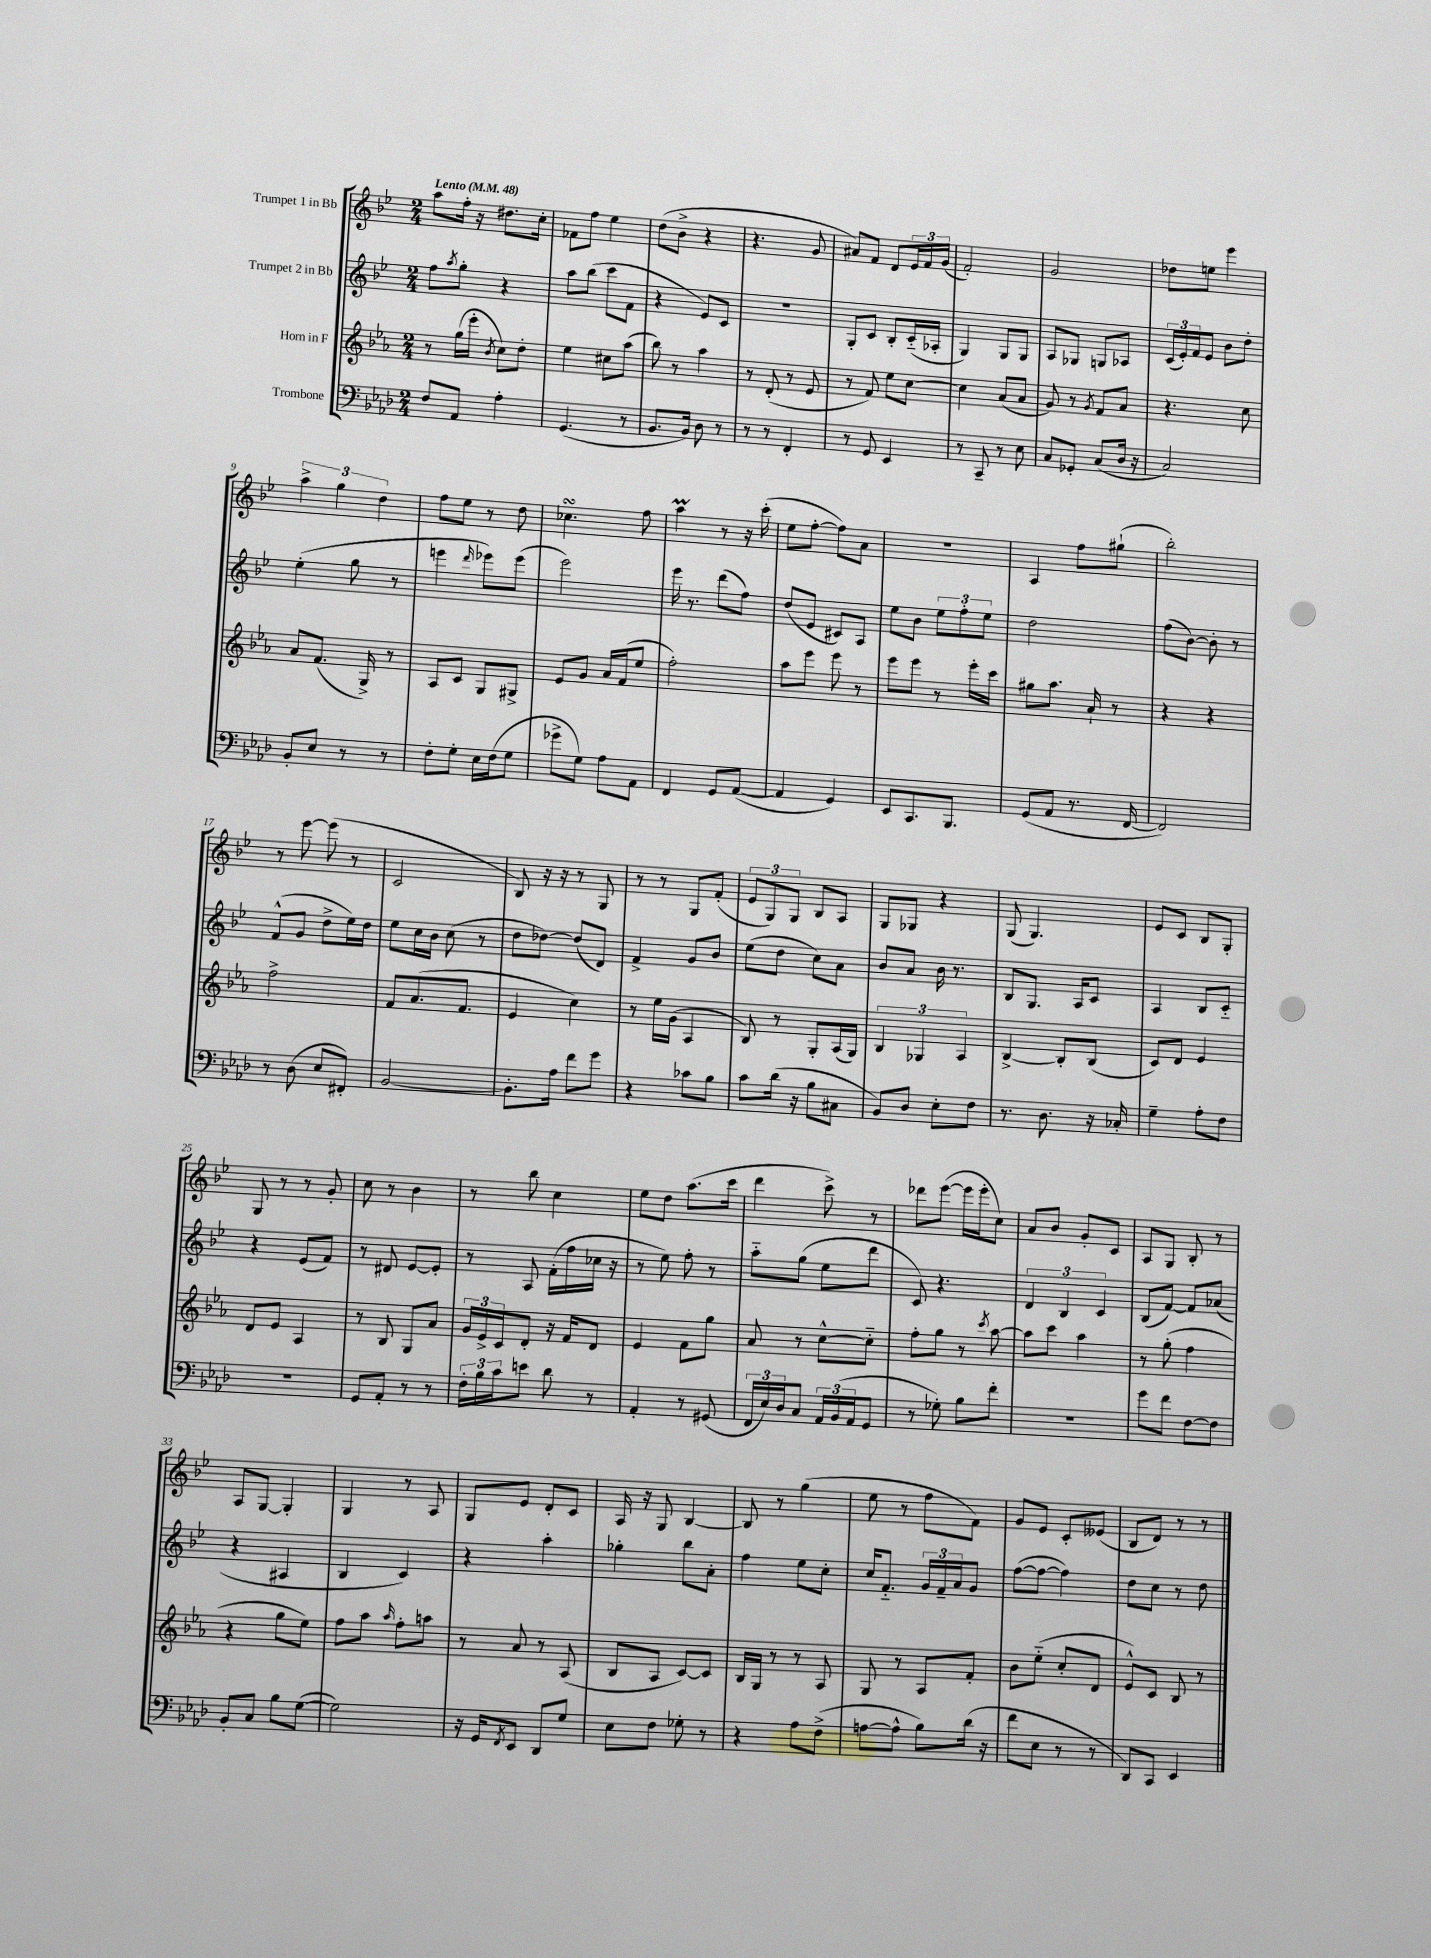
<<
\new StaffGroup <<
\new Staff = "s0" \with { instrumentName = "Trumpet 1 in Bb" } {
    \clef treble \key bes \major \numericTimeSignature \time 2/4 \tempo "Lento" 4 = 48
    a''8 f''16-. r16 dis''8. c''16-. |
    fes'8 f''8 ees''4 |
    d''8( bes'8-> r4 |
    r4. g'8 |
    ais'8) f'8 d'8 \tuplet 3/2 { ees'16 f'16 g'16( } |
    f'2-.) |
    g'2 |
    des''8 e''8 ees'''4 |
    \tuplet 3/2 { a''4-> g''4 d''4 } |
    f''8 ees''8 r8 d''8 |
    ces''4.\turn f''8 |
    a''4\prall r8 r16 c'''16-.( |
    ees''8 f''8~-. f''8) a'8 |
    R2 |
    a4 f''8 gis''8-!( |
    bes''2-.) |
    r8 ees'''8~ ees'''8( r8 |
    c'2 |
    bes8) r16 r16 r8 g8 |
    r8 r8 g8 f'8-.( |
    \tuplet 3/2 { ees'8 g8) g8 } bes8 a8 |
    g8 ges8 r4 |
    g8( g4.) |
    ees'8 c'8 bes8 g8-. |
    g8 r8 r8 g'8-. |
    c''8 r8 bes'4 |
    r8 bes''8 c''4 |
    ees''8 d''8 a''8.( c'''16 |
    d'''4 c'''8->) r8 |
    des'''8 ees'''8~( ees'''16 ees'''16-. c''8) |
    a'8 bes'8 g'8-. c'8 |
    a8 g8 bes8-. r8 |
    a8 g8~ g4-. |
    g4 r8 a8 |
    g8 ees'8 d'8-. c'8 |
    a16 r16 g8 bes4~ |
    bes8 r8 g''4( |
    ees''8 r8 f''8 f'8) |
    g'8 ees'8 c'8-. eeses'8( |
    bes8 d'8) r8 r8 \bar "|." |
}
\new Staff = "s1" \with { instrumentName = "Trumpet 2 in Bb" } {
    \clef treble \key bes \major \numericTimeSignature \time 2/4
    f''8 \acciaccatura { a''8 } g''8-. r4 |
    a''8 bes''8( c'''8 f'8 |
    r4 ees'8) c'8 |
    R2 |
    g8-. c'8 bes8-. c'16-_( aes16-. |
    g4) g8 g8 |
    a8 ges8 g8 aes8 |
    \tuplet 3/2 { c'16( ees'16-.) f'16 } ees'8 bes'8 d''8-. |
    ees''4-.( g''8 r8 |
    e'''4 \grace { d'''16 } ees'''8) ees'''8( |
    ees'''2) |
    ees'''16 r8. d'''8( f''8) |
    d''8( ees'8 cis'8) a8 |
    ees''8 bes'8 \tuplet 3/2 { ees''8 f''8-. ees''8 } |
    d''2 |
    f''8( bes'8~) bes'8-. r8 |
    f'8-^( g'8 d''8-> ees''16) d''16 |
    ees''8 c''16 bes'16 c''8( r8 |
    d''8 des''8~) des''8( d'8) |
    f'4-> g'8 bes'8 |
    ees''8( d''8 c''8) a'8 |
    bes'8 a'8 bes'16 r8. |
    bes8 g8. a16 c'8 |
    a4 bes8 c'8-_ |
    r4 ees'8( f'8) |
    r8 dis'8 ees'8~ ees'8-. |
    r8 a8 f'16-.( f''16 ces''16 r16 |
    r8 ees''8) f''8-. r8 |
    a''8-_ g''8( ees''8 d'''8 |
    c'8) r4. |
    \tuplet 3/2 { d'4 bes4 c'4 } |
    bes8( f'8~) f'8 aes'8( |
    r4 ais4 |
    bes4 c'4) |
    r4 a''4-. |
    ges''4-. bes''8 a'8-. |
    f''4 ees''8 c''8-. |
    c''16 f'8.-_ \tuplet 3/2 { g'16 f'16-- a'16 } g'8 |
    f''8~( f''8~ f''4) |
    d''8 c''8 r8 d''8 \bar "|." |
}
\new Staff = "s2" \with { instrumentName = "Horn in F" } {
    \clef treble \key ees \major \numericTimeSignature \time 2/4
    r8 g''16( ees'''16-. \acciaccatura { bes'8 } c''8) d''8-. |
    ees''4 cis''8 aes''8( |
    bes''8) r8 aes''4 |
    r8 d'8-.( r8 ees'8 |
    r8 f'8) ees''8 c''8~ |
    c''4 aes'8( aes'8 |
    g'8) r8 \acciaccatura { g'8 } f'8 aes'8 |
    r4. c''8 |
    aes'8 f'8.( g16->) r8 |
    aes8 c'8 g8 gis8-> |
    ees'8 g'8 aes'16 f'16( ees''8 |
    f''2-.) |
    aes''8 ees'''8 ees'''8 r8 |
    ees'''8 ees'''8 r8 ees'''16-. c'''16 |
    gis''8 aes''8. aes'16-! r8 |
    r4 r4 |
    f''2-> |
    f'8 aes'8.( f'8. |
    ees'4 c''4) |
    r8 ees''16 g'16( aes4 |
    bes8) r8 g8-. aes16( g16) |
    \tuplet 3/2 { bes4 ges4 aes4 } |
    bes4~-> bes8-. bes8( |
    c'8) d'8 ees'4 |
    d'8 ees'8 aes4 |
    r8 bes8 g8 aes'8 |
    \tuplet 3/2 { g'16 ees'16-> c'16 } d'8-. r16 f'16 d'8 |
    ees'4 f'8 g''8 |
    aes'8 r8 c''8~-^ c''8-_ |
    f''8-. g''8 r8 \acciaccatura { c'''8 } aes''8~ |
    aes''8 c'''8 aes''4 |
    r8 g''8-.( f''4 |
    r4 g''8 ees''8) |
    f''8 aes''8 \grace { aes''16 } f''8-. a''8 |
    r8 aes'8 r8 aes8( |
    bes8 aes8 c'8~) c'8 |
    bes16 g16 r8 r8 aes8 |
    g8 r8 aes8 f'8-. |
    bes'8 ees''8-_( c''8-. d'8 |
    ees'8-^) c'8 bes8 r8 \bar "|." |
}
\new Staff = "s3" \with { instrumentName = "Trombone" } {
    \clef bass \key aes \major \numericTimeSignature \time 2/4
    f8 aes,8 aes4-. |
    g,4.( r8 |
    bes,8. bes,16) des8 r8 |
    r8 r8 f,4-. |
    r8 g,8 ees,4 |
    r8 c,8-- r8 ees8 |
    c8 ges,8-. c8( des16 r16 |
    c2) |
    bes,8-. ees8 r8 r8 |
    f8-. g8-. ees16 f16( g8 |
    ges'8-> g8) aes8 aes,8 |
    f,4 g,8 aes,8~( |
    aes,4 g,4) |
    ees,8 c,8. bes,,8. |
    g,8( aes,8 r8. f,16~ |
    f,2) |
    r8 des8( ees8 fis,8-.) |
    bes,2~ |
    bes,8.-. aes16 f'8 g'8 |
    r4 ces'8 bes8 |
    c'8 des'16( r16 bes8 cis8 |
    bes,8) des8 ees8-. f8 |
    r8. des8. r16 ces16-. |
    g4-- aes8-. f8 |
    R2 |
    g,8 aes,8-. r8 r8 |
    \tuplet 3/2 { f16-. bes16 c'16 } e'8 des'8 r8 |
    aes,4-. r8 gis,8( |
    \tuplet 3/2 { f,16 ees16) des16 } c8 \tuplet 3/2 { aes,16 bes,16( aes,16 } g,8 |
    r8 ges8-.) bes8 f'8-. |
    R2 |
    g'8 f'8 f8~ f8 |
    bes,8-. c8 bes8 g8~( |
    g2) |
    r16 g,16 \acciaccatura { f,8 } ees,8 des,8 g8 |
    ees8 f8 ges8-. r8 |
    r4 aes8 f8->( |
    a8~ a8-^ bes8) des'16( r16 |
    f'8 ees8 r8 r8 |
    des,8) c,8 ees,4 \bar "|." |
}
>>
>>
